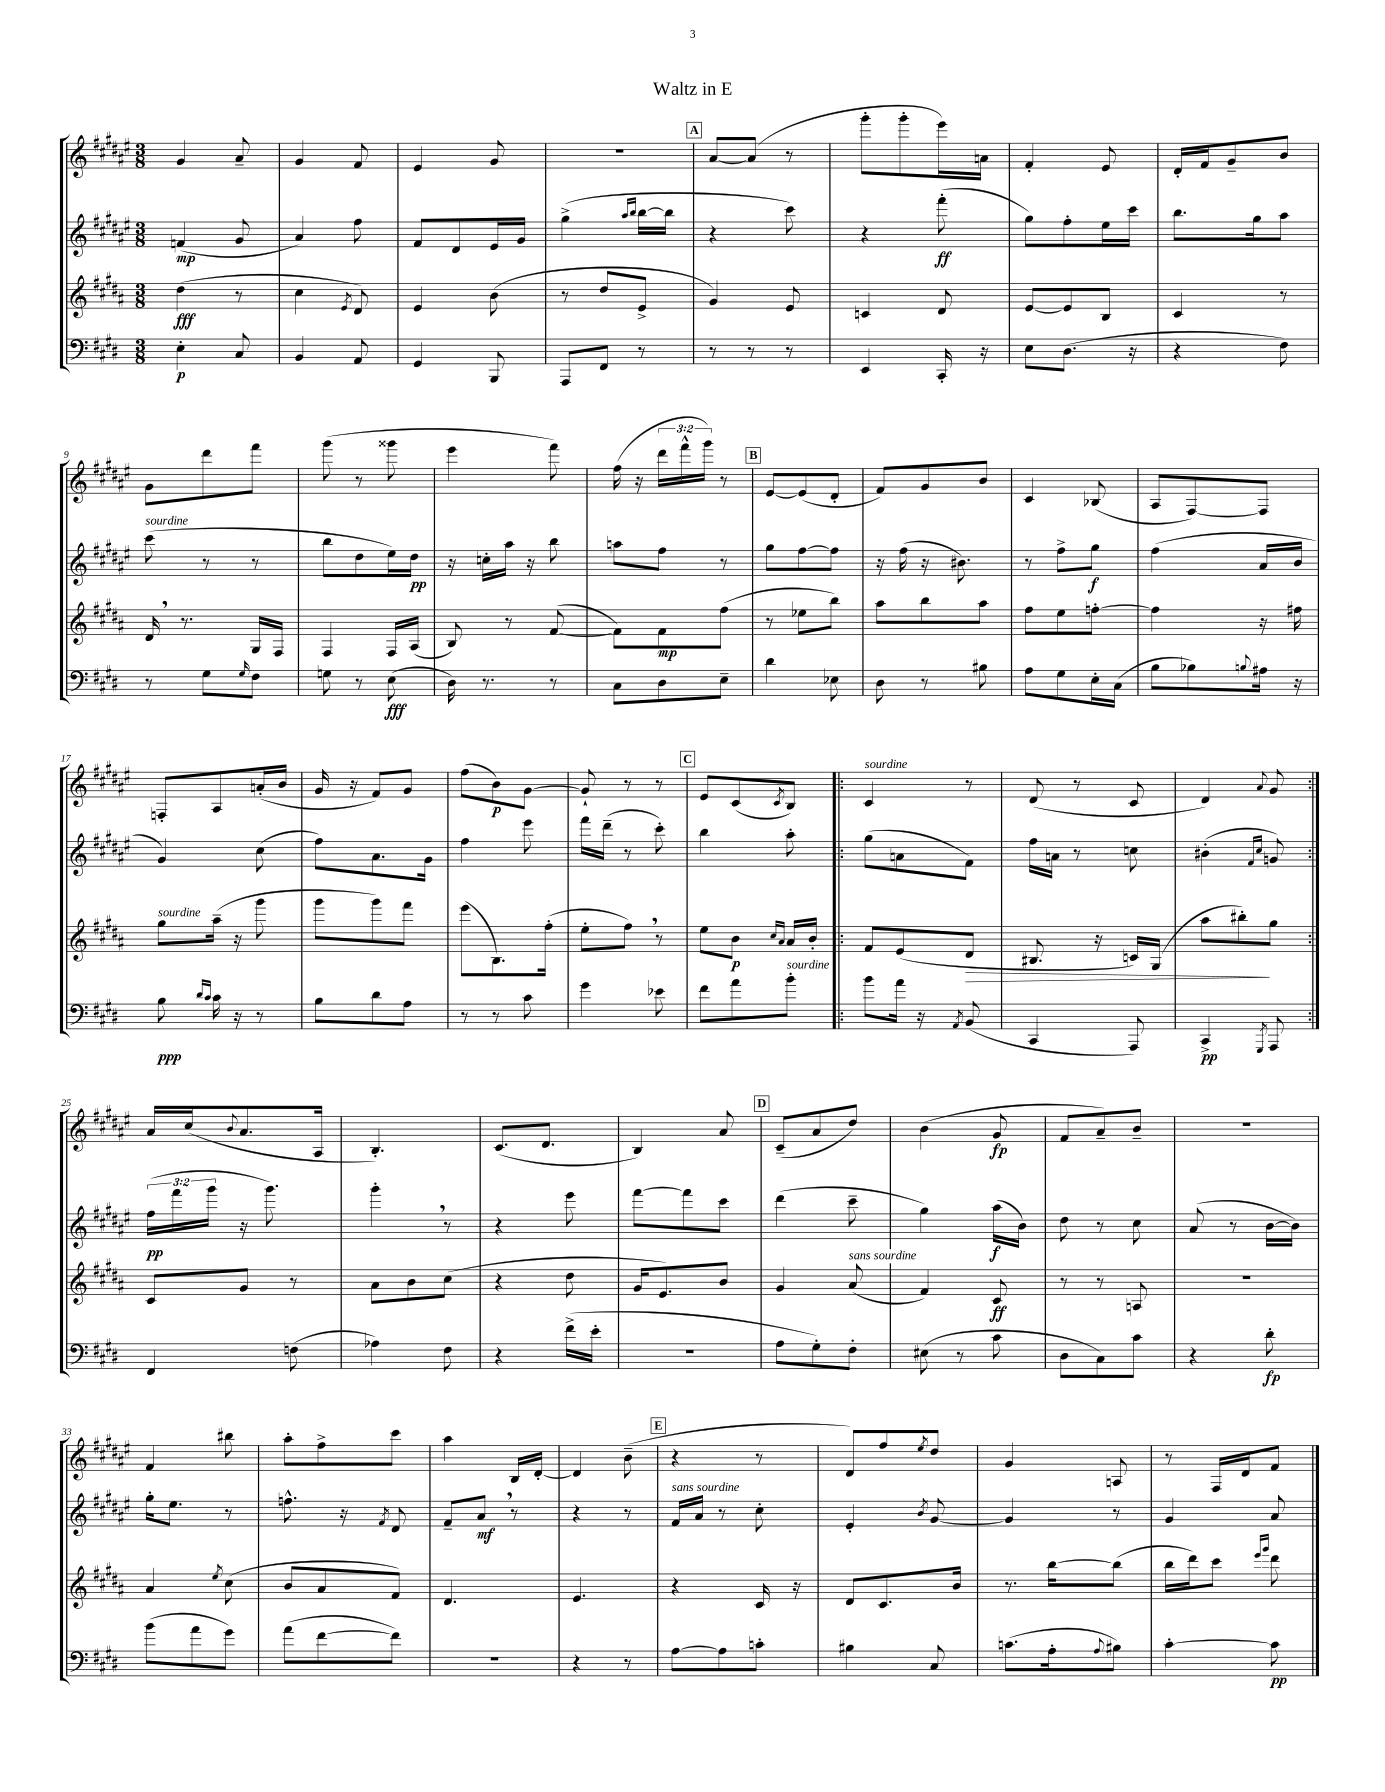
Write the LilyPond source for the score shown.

\header { title = "Waltz in E" }
<<
\new StaffGroup <<
\new Staff = "s0" {
    \clef treble \key fis \major \numericTimeSignature \time 3/8 \override Staff.TupletNumber.text = #tuplet-number::calc-fraction-text
    gis'4 ais'8-- |
    gis'4 fis'8 |
    eis'4 gis'8 |
    R4. |
    \mark \markup { \box "A" } ais'8~ ais'8( r8 |
    gis'''8-. gis'''8-. eis'''16) a'16 |
    fis'4-. eis'8 |
    dis'16-. fis'16 gis'8-- b'8 |
    gis'8 dis'''8 fis'''8 |
    gis'''8( r8 gisis'''8 |
    eis'''4 fis'''8) |
    fis''16( r16 \tuplet 3/2 { dis'''16 fis'''16-^ gis'''16) } r8 |
    \mark \markup { \box "B" } eis'8~ eis'8( dis'8-. |
    fis'8) gis'8 b'8 |
    cis'4 bes8( |
    ais8 fis8~) fis8 |
    f8-. ais8 a'16-.( b'16 |
    gis'16 r16 fis'8) gis'8 |
    fis''8( b'8\p) gis'8~ |
    gis'8-! r8 r8 |
    \mark \markup { \box "C" } eis'8 cis'8( \acciaccatura { cis'8 } b8) |
    \repeat volta 2 { cis'4^\markup { \italic "sourdine" } r8 |
    dis'8( r8 cis'8 |
    dis'4) \appoggiatura { ais'8 } gis'8 | }
    ais'16 cis''16( \appoggiatura { b'8 } ais'8. ais16 |
    b4.-.) |
    cis'8.( dis'8. |
    b4) ais'8 |
    \mark \markup { \box "D" } cis'8--( ais'8 dis''8) |
    b'4( gis'8\fp |
    fis'8 ais'8--) b'8-- |
    R4. |
    fis'4 bis''8 |
    ais''8-. fis''8-> cis'''8 |
    ais''4 b16 dis'16~-. |
    dis'4 b'8--( |
    \mark \markup { \box "E" } r4 r8 |
    dis'8) fis''8 \acciaccatura { eis''8 } dis''8 |
    gis'4 a8 |
    r8 fis16 dis'16 fis'8 \bar "|." |
}
\new Staff = "s1" {
    \clef treble \key fis \major \numericTimeSignature \time 3/8 \override Staff.TupletNumber.text = #tuplet-number::calc-fraction-text
    f'4\mp( gis'8 |
    ais'4) fis''8 |
    fis'8 dis'8 eis'16 gis'16 |
    gis''4->( \grace { ais''16 b''16 } b''16~ b''16 |
    \mark \markup { \box "A" } r4 cis'''8) |
    r4 fis'''8-.\ff( |
    gis''8) fis''8-. eis''16 cis'''16 |
    b''8. gis''16 ais''8 |
    cis'''8^\markup { \italic "sourdine" }( r8 r8 |
    b''8 dis''8 eis''16) dis''16\pp |
    r16 c''16-. ais''16 r16 b''8 |
    a''8 fis''8 r8 |
    \mark \markup { \box "B" } gis''8 fis''8~ fis''8 |
    r16 fis''16( r16 bis'8.) |
    r8 fis''8-> gis''8\f |
    fis''4( ais'16 b'16 |
    gis'4) cis''8( |
    fis''8) ais'8. gis'16 |
    fis''4 eis'''8 |
    fis'''16 dis'''16--( r8 cis'''8-.) |
    \mark \markup { \box "C" } b''4 ais''8-. |
    \repeat volta 2 { gis''8( a'8 fis'8) |
    fis''16 a'16 r8 c''8 |
    bis'4-.( \grace { fis'16 cis''16 } g'8) | }
    \tuplet 3/2 { fis''16\pp( fis'''16 gis'''16 } r16 gis'''8.) |
    gis'''4-. \breathe r8 |
    r4 eis'''8 |
    fis'''8~ fis'''8 cis'''8 |
    \mark \markup { \box "D" } dis'''4( cis'''8-- |
    gis''4) ais''16\f( b'16) |
    dis''8 r8 cis''8 |
    ais'8( r8 b'16~ b'16) |
    gis''16-. eis''8. r8 |
    f''8.-^ r16 \acciaccatura { fis'8 } dis'8 |
    fis'8-- ais'8\mf \breathe r8 |
    r4 r8 |
    \mark \markup { \box "E" } fis'16^\markup { \italic "sans sourdine" } ais'16 r8 cis''8-. |
    eis'4-. \acciaccatura { b'8 } gis'8~ |
    gis'4 r8 |
    gis'4 ais'8 \bar "|." |
}
\new Staff = "s2" {
    \clef treble \key b \major \numericTimeSignature \time 3/8
    dis''4\fff( r8 |
    cis''4 \acciaccatura { e'8 } dis'8) |
    e'4 b'8( |
    r8 dis''8 e'8-> |
    \mark \markup { \box "A" } gis'4) e'8 |
    c'4 dis'8 |
    e'8~ e'8 b8 |
    cis'4 r8 |
    dis'16 \breathe r8. gis16 fis16 |
    fis4 fis16 ais16( |
    b8) r8 fis'8~( |
    fis'8) fis'8\mp fis''8( |
    \mark \markup { \box "B" } r8 ees''8 b''8) |
    ais''8 b''8 ais''8 |
    fis''8 e''8 f''8~-. |
    f''4 r16 fis''16 |
    gis''8^\markup { \italic "sourdine" } ais''16--( r16 gis'''8 |
    gis'''8 gis'''8) fis'''8 |
    e'''8( b8.) fis''16-.( |
    e''8-. fis''8) \breathe r8 |
    \mark \markup { \box "C" } e''8 b'8\p \grace { cis''16 ais'16 } ais'16 b'16-. |
    \repeat volta 2 { fis'8 e'8( dis'8\> |
    bis8. r16 c'16) gis16( |
    ais''8 bis''8-.\!) gis''8 | }
    cis'8 gis'8 r8 |
    ais'8 b'8 cis''8( |
    r4 dis''8 |
    gis'16 e'8.) b'8 |
    \mark \markup { \box "D" } gis'4 ais'8^\markup { \italic "sans sourdine" }( |
    fis'4) cis'8\ff |
    r8 r8 a8 |
    R4. |
    ais'4 \acciaccatura { e''8 } cis''8( |
    b'8 ais'8 fis'8) |
    dis'4. |
    e'4. |
    \mark \markup { \box "E" } r4 cis'16 r16 |
    dis'8 cis'8. b'16 |
    r8. b''16~ b''8( |
    b''16 dis'''16) cis'''8 \grace { e'''16 gis'''16 } dis'''8 \bar "|." |
}
\new Staff = "s3" {
    \clef bass \key e \major \numericTimeSignature \time 3/8
    e4-.\p cis8 |
    b,4 a,8 |
    gis,4 b,,8 |
    a,,8 fis,8 r8 |
    \mark \markup { \box "A" } r8 r8 r8 |
    e,4 cis,16-. r16 |
    e8 dis8.( r16 |
    r4 fis8) |
    r8 gis8 \grace { gis16 } fis8 |
    g8 r8 e8\fff( |
    dis16) r8. r8 |
    cis8 dis8 e8-- |
    \mark \markup { \box "B" } dis'4 ees8 |
    dis8 r8 bis8 |
    a8 gis8 e16-. cis16( |
    b8 bes8) \appoggiatura { b8 } ais16 r16 |
    b8\ppp \grace { dis'16 cis'16 } cis'16 r16 r8 |
    b8 dis'8 a8 |
    r8 r8 cis'8 |
    gis'4 ees'8 |
    \mark \markup { \box "C" } fis'8 a'8 b'8-.^\markup { \italic "sourdine" } |
    \repeat volta 2 { b'8 a'16 r16 \acciaccatura { a,8 } b,8( |
    cis,4 a,,8) |
    cis,4->\pp \acciaccatura { gis,,8 } a,,8 | }
    fis,4 f8( |
    aes4) fis8 |
    r4 fis'16->( e'16-. |
    R4. |
    \mark \markup { \box "D" } a8 gis8-.) fis8-. |
    eis8( r8 cis'8 |
    dis8 cis8) cis'8 |
    r4 dis'8-.\fp |
    b'8( a'8 gis'8) |
    a'8( fis'8~ fis'8) |
    R4. |
    r4 r8 |
    \mark \markup { \box "E" } a8~ a8 c'8-. |
    bis4 cis8 |
    c'8.( a16-. \appoggiatura { a8 } bis8) |
    cis'4~-. cis'8\pp \bar "|." |
}
>>
>>
